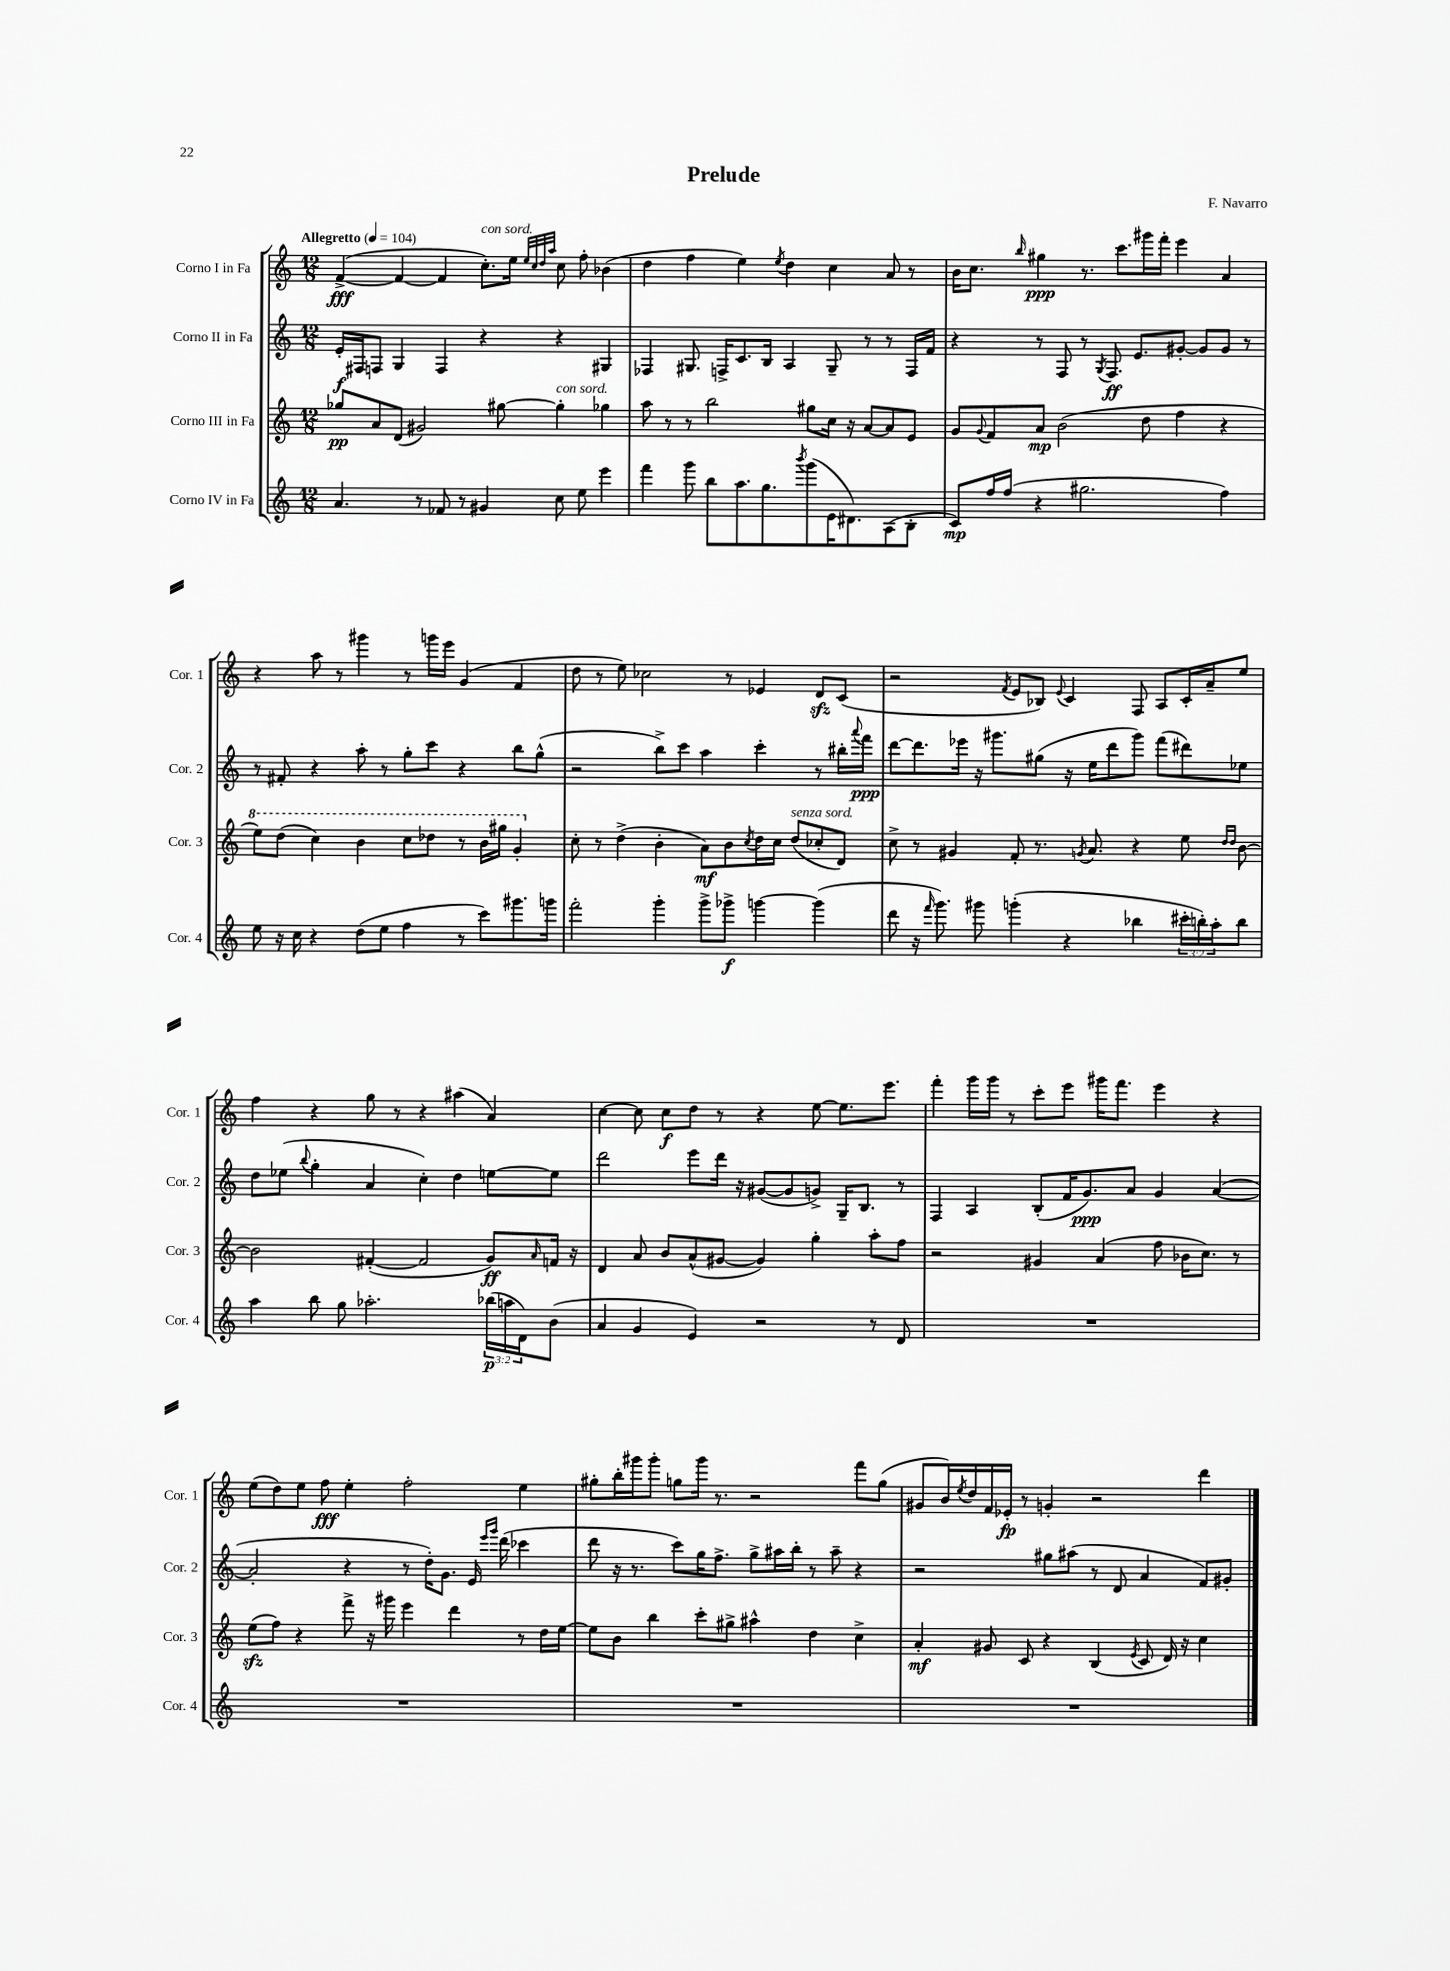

**kern	**kern	**kern	**kern
*staff4	*staff3	*staff2	*staff1
*clefG2	*clefG2	*clefG2	*clefG2
*k[]	*k[]	*k[]	*k[]
*M12/8	*M12/8	*M12/8	*M12/8
*MM104	*MM104	*MM104	*MM104
4.a/	8gg-/L	16e'/LL	([4f^/
.	.	16F#/J	.
.	8a/	8F/J	.
.	(8d/J	4G/	4f/_
8r	2g#/)	.	.
8f-/	.	4F/	4f/]
8r	.	.	.
4g#/	.	4r	8.cc'\L)
.	[8gg#\	.	.
.	.	.	16ee\Jk
.	.	.	32qqee/LLL
.	.	.	32qqcc/
.	.	.	32qqdd/
.	.	.	32qqaa/JJJ
8cc\	4gg#'\]	4r	8cc\
8ee\	.	.	8ff'\
4eee\	4gg-\	4G#/	(4b-\
=	=	=	=
4fff\	8aa\	4F-/	4dd\
.	8r	.	.
8ggg\	8r	8.G#/	4ff\
8bb\L	2bb\	.	.
.	.	16F^/LK	.
8.aa\	.	8.c/	4ee\)
8.gg\	.	16B/Jk	.
.	.	.	8qee/
.	.	4A/	4dd\
8qbbb/	.	.	.
(8ggg\	8gg#\L	.	.
16e\K	16cc\Jk	8G#~/	4cc\
8.d#\)	16r	.	.
.	[8a/L	8r	.
(8A\	8a/]	8r	8a/
8B'\J	8e/J	16F/LL	8r
.	.	16f/JJ	.
=	=	=	=
8c/L)	8g/L	4r	16b\LK
.	.	.	8.cc\J
.	8qqg/	.	.
16ff/L	8f/	.	.
(16ff/JJ	.	.	.
.	.	.	16qqbb/
4r	8a/J	8r	4gg#\
.	(2b\	8F/	.
2.gg#\	.	8r	8.r
.	.	8qG/	.
.	.	8.F/	.
.	.	.	8.ccc\L
.	.	8.e/L	.
.	8dd\	.	16ggg#\L
.	.	.	16fff'\JJ
.	4ff\	[8g#'/J	4eee\
.	.	8g#/]L	.
4ff\)	4r	8g#/J	4a/
.	.	8r	.
=	=	=	=
8ee\	8eee\L)	8r	4r
16r	(8ddd\J	8f#'/	.
16cc\	.	.	.
4r	4ccc\)	4r	8aa\
.	.	.	8r
(8dd\L	4bb\	8aa'\	4ggg#\
8ee\J	.	8r	.
4ff\	8ccc\L	8gg'\L	8r
.	8ddd-\J	8ccc\J	16ggg\LL
.	.	.	16eee\JJ
8r	8r	4r	(4g/
8ccc\L)	16bb\LL	.	.
.	16ggg#\JJ	.	.
8.ggg#\	4gg'/	8bb\L	4f/
.	.	(8gg^^\J	.
16ggg\Jk	.	.	.
=	=	=	=
2fff'\	8cc'\	2r	8dd\
.	8r	.	8r
.	(4dd^\	.	8ee\)
.	.	.	2cc-\
4ggg'\	4b'\	8bb^\L)	.
.	.	8ccc\J	.
8ggg^\L	8a\L)	4aa\	.
8ggg-^\J	8b\	.	8r
.	8qcc/	.	.
[4ggg\	16dd\L	4ccc'\	4e-/
.	16cc\JJ	.	.
.	(8dd/L	.	.
(4ggg\]	8cc-'/	8r	8d/L
.	8d/J)	16bb#'\LL	(8c/J
.	.	8qqaaa/	.
.	.	16fff\JJ	.
=	=	=	=
8ddd\	8cc^\	[8ddd\L	2r
16r	8r	8.ddd\]	.
16qqfff/	.	.	.
8.ggg\)	.	.	.
.	4g#/	.	.
.	.	16eee-\Jk	.
8ggg#\	.	16r	.
.	.	8.ggg#\L	.
.	.	.	8qf/
(4ggg'\	8f'/	.	8e/L
.	8.r	(8gg#\J	8B-/J)
.	.	.	8qqe/
4r	.	16r	4c/
.	8qg/	.	.
.	8.a/	16ee\LK	.
.	.	8ddd\	.
4bb-\	4r	8ggg#\J)	8F/
.	.	(8fff\L	8A/L
24ccc#'\LL	8ee\	8ddd#\)	16c'/L
24bb'\)	.	.	.
.	.	.	16a~/J
24aa'\J	.	.	.
.	16qqdd/LL	.	.
.	16qqdd/JJ	.	.
8bb\J	[8b\	8ee-\J	8ee/J
=	=	=	=
4aa\	2b\]	8dd\L	4ff\
.	.	(8ee-\J	.
.	.	8qqbb/	.
8bb\	.	4gg'\	4r
8gg\	.	.	.
2.aa-'\	([4f#'/	4a/	8gg\
.	.	.	8r
.	2f#/]	4cc'\)	4r
.	.	4dd\	(4aa#\
(24bb-\LL	8g/L)	[8ee\L	4a/)
24aa\	.	.	.
24d\J)	.	.	.
.	16qqa/	.	.
(8b\J	16f/Jk	8ee\]J	.
.	16r	.	.
=	=	=	=
4a/	4d/	2ddd\	[4cc\
4g/	8a/	.	8cc\]
.	8b/L	.	8cc\L
4e/)	(8a^^/	8eee\L	8dd\J
.	[8g#/J	16ddd\Jk	8r
.	.	16r	.
2r	4g#/])	([8g#/L	4r
.	.	8g#/]	.
.	4gg'\	8g^/J)	[8ee\
.	.	16G~/LK	8.ee\]L
.	.	8.B/J	.
8r	8aa'\L	.	.
.	.	.	8.eee\J
8d/	8ff\J	8r	.
=	=	=	=
1.r	2r	4F/	4fff'\
.	.	4A/	16ggg\LL
.	.	.	16ggg\JJ
.	.	.	8r
.	4g#/	(8B'/L	8ccc'\L
.	.	16f/K	8eee\J
.	.	8.g/)	.
.	(4a/	.	16ggg#\LK
.	.	.	8.fff\J
.	.	8a/J	.
.	8ff\	4g/	4eee\
.	16b-\LK	.	.
.	8.cc\J)	.	.
.	.	([4a/	4r
.	8r	.	.
=	=	=	=
1.r	(8ee\L	2a'/]	(8ee\L
.	8ff\J)	.	8dd\)
.	4r	.	8ee\J
.	.	.	8ff\
.	8fff^\	4r	4ee'\
.	16r	.	.
.	16ggg#\	.	.
.	4eee\	8r	2ff'\
.	.	16dd'\LK)	.
.	.	8.g\J	.
.	4ddd\	.	.
.	.	16e/	.
.	.	16qqeee/LL	.
.	.	16qqggg/JJ	.
.	.	(16ddd\	.
.	8r	4ccc-\	4ee\
.	16dd\LL	.	.
.	[16ee\JJ	.	.
=	=	=	=
1.r	8ee\]L	8ddd\	8gg#'\L
.	8b\J	16r	16bb'\L
.	.	8.r	16ggg#\J
.	4bb\	.	8ggg#'\J
.	.	8ccc\L)	8gg\L
.	8ccc'\L	16gg\K	16ggg#\Jk
.	.	8.ff^\J	8.r
.	8gg#^\J	.	.
.	4aa#^^\	8gg^\L	2r
.	.	16aa#\L	.
.	.	16bb'\JJ	.
.	4dd\	8r	.
.	.	8aa#~\	.
.	4cc^\	4r	8fff\L
.	.	.	(8gg\J
=	=	=	=
1.r	4a'/	2r	8g#/L
.	.	.	16b/L)
.	.	.	8qee/
.	.	.	16dd/
.	8g#/	.	16f/
.	.	.	16e-'/JJ
.	8c/	.	8r
.	4r	8gg#\L	4g'/
.	.	(8aa#\J	.
.	(4B/	8r	2r
.	.	8d/	.
.	8qe/	.	.
.	8c/	4a/	.
.	16d/)	.	.
.	16r	.	.
.	4cc\	8f/L)	4ddd\
.	.	8g#'/J	.
==	==	==	==
*-	*-	*-	*-
